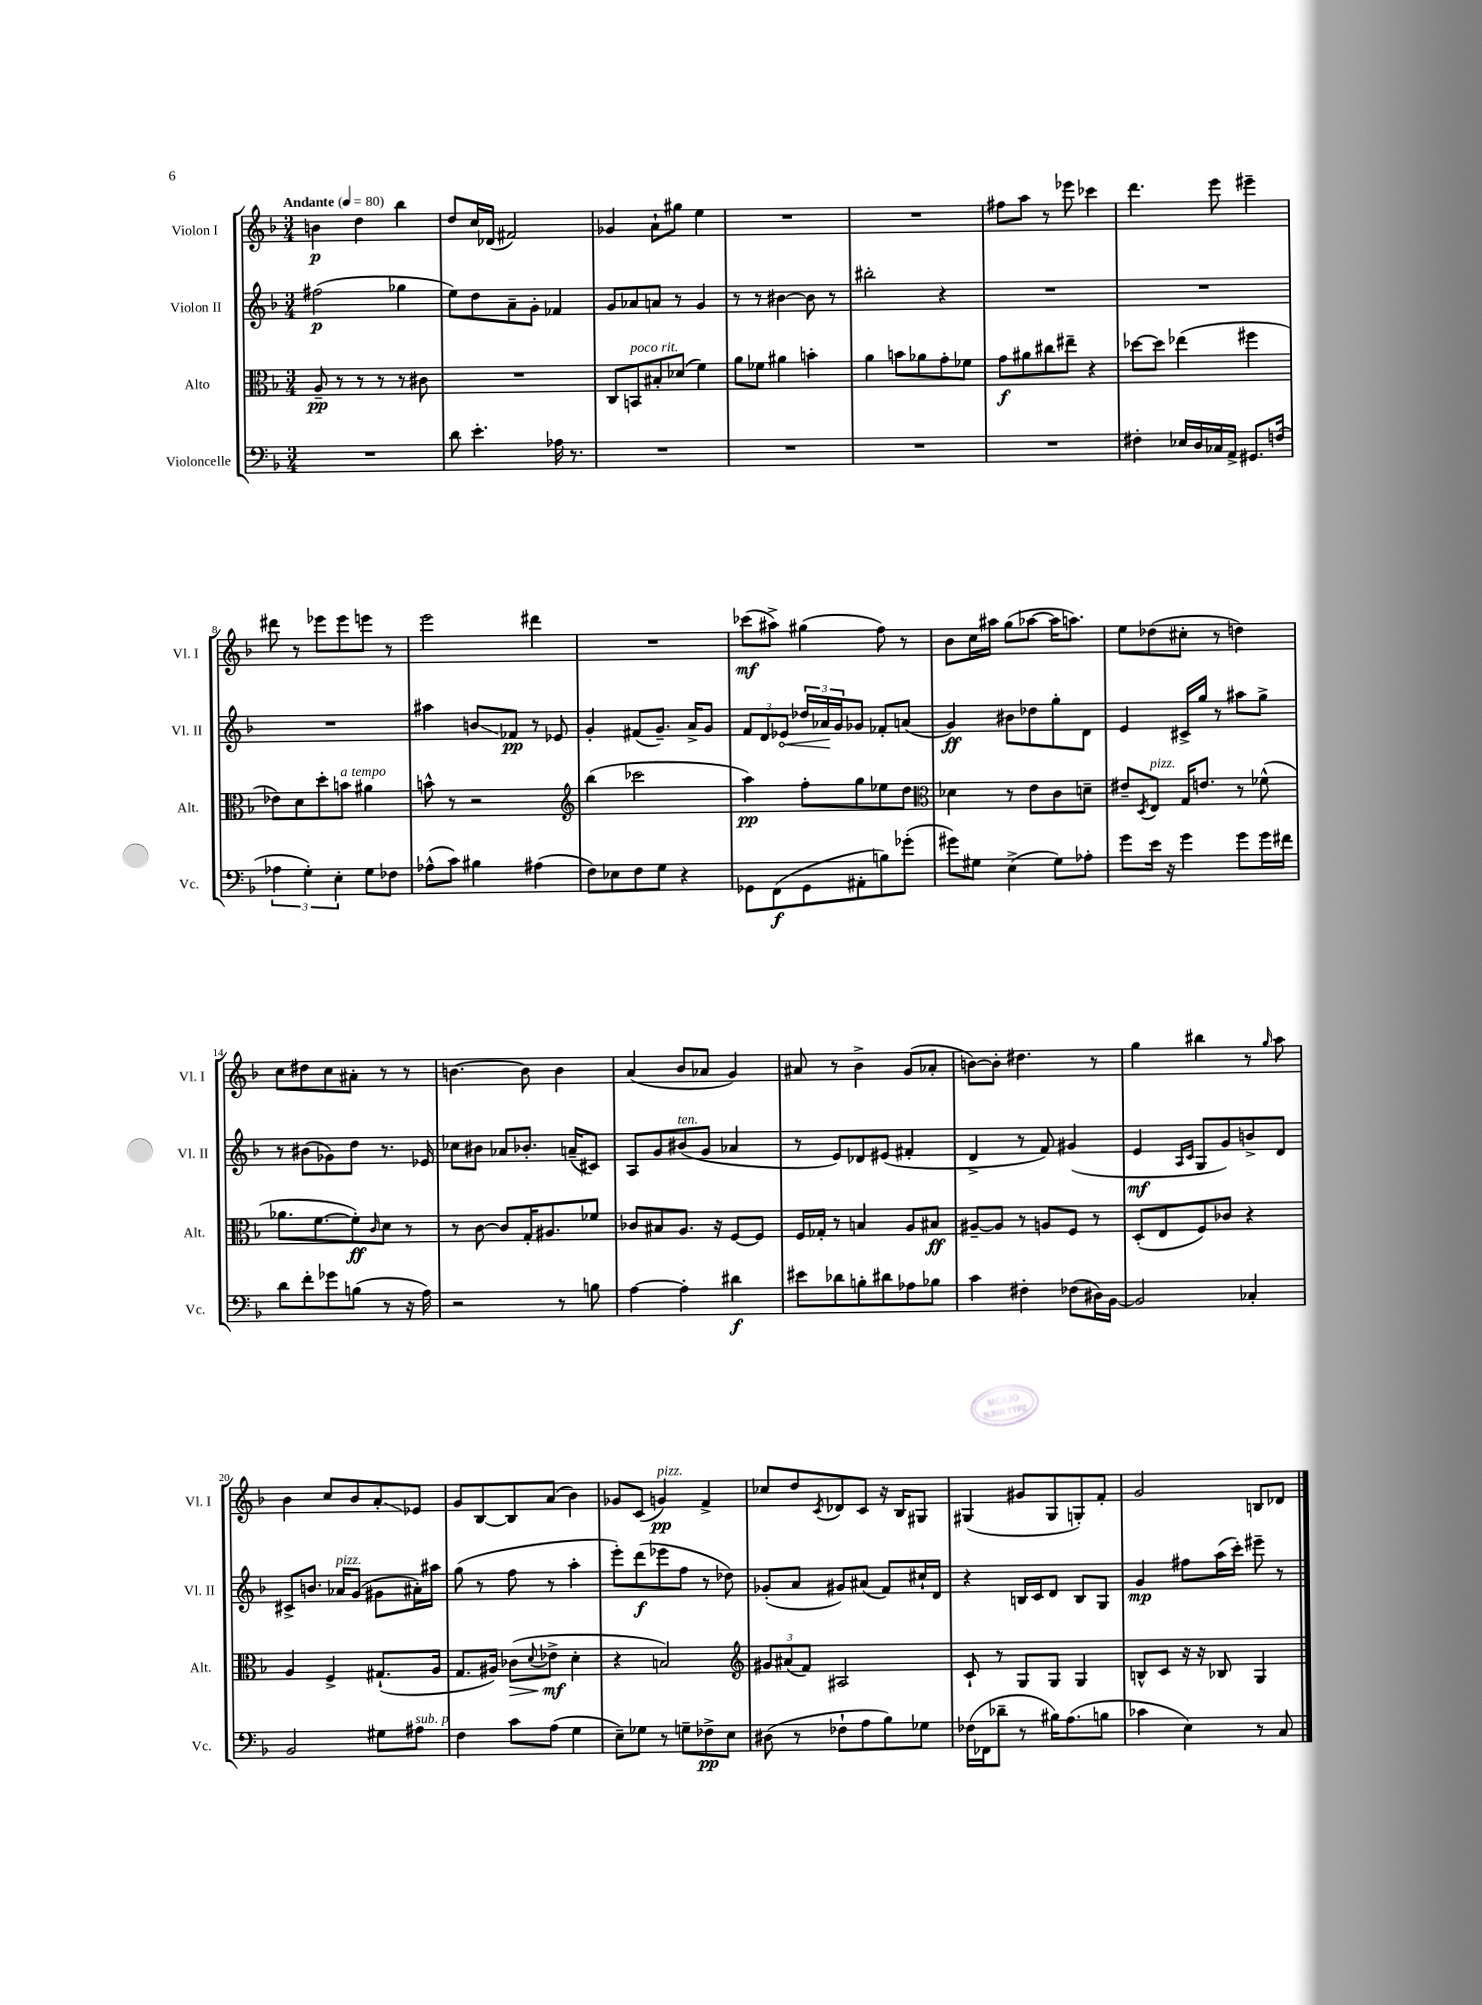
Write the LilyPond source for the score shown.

<<
\new StaffGroup <<
\new Staff = "s0" \with { instrumentName = "Violon I" shortInstrumentName = "Vl. I" } {
    \clef treble \key f \major \numericTimeSignature \time 3/4 \tempo "Andante" 4 = 80
    b'4\p d''4 bes''4 |
    d''8 c''16 des'16( fis'2) |
    ges'4 a'8-! gis''8 e''4 |
    R2. |
    R2. |
    fis''8 a''8 r8 ees'''8 ces'''4 |
    d'''4. e'''8 eis'''4-- |
    dis'''8 r8 ees'''8 ees'''8 e'''8 r8 |
    e'''2 dis'''4 |
    R2. |
    ces'''8\mf( ais''8->) gis''4( f''8) r8 |
    bes'8 c''16 ais''16 g''8( aes''8~ aes''16 a''8.) |
    e''8 des''8( cis''8-. r8 d''4) |
    c''8 dis''8 c''8 ais'8-. r8 r8 |
    b'4.~ b'8 b'4 |
    a'4( bes'8 aes'8 g'4) |
    ais'8 r8 bes'4-> g'8( aes'8-. |
    b'8~) b'8-. dis''4. r8 |
    g''4 bis''4 r8 \grace { g''16 } a''8 |
    bes'4 c''8 bes'8 a'8-.\glissando ees'8 |
    g'8 bes8~ bes8 a'8( bes'4) |
    ges'8 c'8( g'4\pp^\markup { \italic "pizz." }) f'4-> |
    ces''8 d''8 \acciaccatura { c'8 } des'8 c'8 r16 bes16 gis8 |
    gis4( gis'8 gis8 g8-.) f'8-. |
    g'2 b8 des'8 \bar "|." |
}
\new Staff = "s1" \with { instrumentName = "Violon II" shortInstrumentName = "Vl. II" } {
    \clef treble \key f \major \numericTimeSignature \time 3/4
    fis''2\p( ges''4 |
    e''8) d''8 a'8-- g'8-. fes'4 |
    g'8 aes'8 a'8 r8 g'4 |
    r8 r8 bis'4~ bis'8 r8 |
    bis''2-. r4 |
    R2. |
    R2. |
    R2. |
    ais''4 b'8\glissando fes'8\pp r8 ees'8 |
    g'4-. fis'8( g'8.--) a'16-> g'8 |
    \tuplet 3/2 { f'8 d'8 \once \override Hairpin.circled-tip = ##t ees'8\< } \tuplet 3/2 { des''16 aes'16\! g'16 } ges'8 fes'8-. a'8( |
    g'4\ff) bis'8 des''8 g''8-. d'8 |
    e'4 cis'16-> g''16 r8 ais''8 g''8-> |
    r8 bis'8( ges'8) d''8 r8. ees'16 |
    ces''8 bis'8 aes'8 bes'8.-. a'16--( cis'8) |
    a8 g'8 bis'8^\markup { \italic "ten." }( g'8 aes'4 |
    r8 e'8) des'8 eis'8( fis'4-. |
    d'4-> r8 f'8) gis'4( |
    e'4\mf \grace { a16 c'16 } g8 g'8) b'8-> d'8 |
    cis'8-> b'8. aes'16^\markup { \italic "pizz." } g'8( gis'8 ais'16-.) ais''16 |
    g''8( r8 f''8 r8 a''4-. |
    e'''8-.) d'''8\f( ees'''8 f''8 r8 des''8) |
    ges'8-.( a'8 gis'8) ais'8( f'8) cis''16-! d'16 |
    r4 b16 c'16 d'8 b8 g8 |
    g'4\mp fis''8 a''16( c'''16-.) eis'''8-- r8 \bar "|." |
}
\new Staff = "s2" \with { instrumentName = "Alto" shortInstrumentName = "Alt." } {
    \clef alto \key f \major \numericTimeSignature \time 3/4
    a8--\pp r8 r8 r8 r8 cis'8 |
    R2. |
    c8 b,8^\markup { \italic "poco rit." } bis8-. des'8( f'4) |
    a'8 fes'8 ais'4 b'4-. |
    a'4 b'8 aes'8 g'8-. fes'8 |
    g'8\f ais'8 cis''8 eis''8-- r4 |
    des''8~ des''8 ees''4( fis''4 |
    ees'8) d'8 d''8-. b'8^\markup { \italic "a tempo" } ais'4 |
    b'8-^ r8 r2 |
    \clef treble bes''4( ces'''2 |
    a''4\pp) f''8-. g''8 ees''8 d''8 |
    \clef alto des'4 r8 e'8 c'8 d'8-- |
    eis'8-- \acciaccatura { d8 } e8^\markup { \italic "pizz." } g16 e'8. r8 fes'8-^( |
    aes'8. f'8.~ f'8-.\ff) \grace { c'16 } d'8 r8 |
    r8 c'8~ c'8 g16-. ais8. fes'8 |
    ces'8 bis8 a8. r16 f8~ f8 |
    f16 ges16-. r8 b4 a8 bis8\ff |
    ais8~-- ais8 r8 a8 f8 r8 |
    d8-.( e8 f8) ces'8 r4 |
    a4 f4-> gis8.-!( a16 |
    g8. ais16) ces'8\>( \appoggiatura { d'8 } ees'8->\mf\! d'4-. |
    r4 b2) |
    \clef treble \tuplet 3/2 { gis'8 ais'8( f'8) } ais2 |
    c'8-! r8 g8 g8 g4 |
    b8-^ c'8 r16 r16 bes8 g4 \bar "|." |
}
\new Staff = "s3" \with { instrumentName = "Violoncelle" shortInstrumentName = "Vc." } {
    \clef bass \key f \major \numericTimeSignature \time 3/4
    R2. |
    d'8 e'4.-. aes16 r8. |
    R2. |
    R2. |
    R2. |
    R2. |
    fis4-. ees16 d16 ces16 a,16-> gis,8. f16( |
    \tuplet 3/2 { aes4 g4-.) e4-. } g8 fes8 |
    aes8-^( c'8) bis4 ais4( |
    f8) ees8 f8 g8 r4 |
    ges,8 f,8\f( ges,8 ais,8-. b8) ges'8-.( |
    gis'8) gis8 e4->( gis8) aes8-. |
    g'8 e'16 r16 g'4 g'8 g'16 fis'16 |
    d'8 f'8-. ges'8 b8( r8 r16 a16) |
    r2 r8 b8 |
    a4~ a4-. dis'4\f |
    eis'8 des'8 b8-. dis'8 aes8 bes8 |
    c'4 fis4-. fes8( dis16) bes,16~ |
    bes,2 ces4-. |
    bes,2 gis8 ais8^\markup { \italic "sub. p" } |
    f4 c'8 a8( g4 |
    e8--) ges8 r8 g8-- fes8->\pp e8 |
    dis8( r8 fes8-! a8 bes8) ges8 |
    fes16( fes,16 des'8-- r8 bis16) a8.( b8 |
    ces'4 e4) r8 c8 \bar "|." |
}
>>
>>
